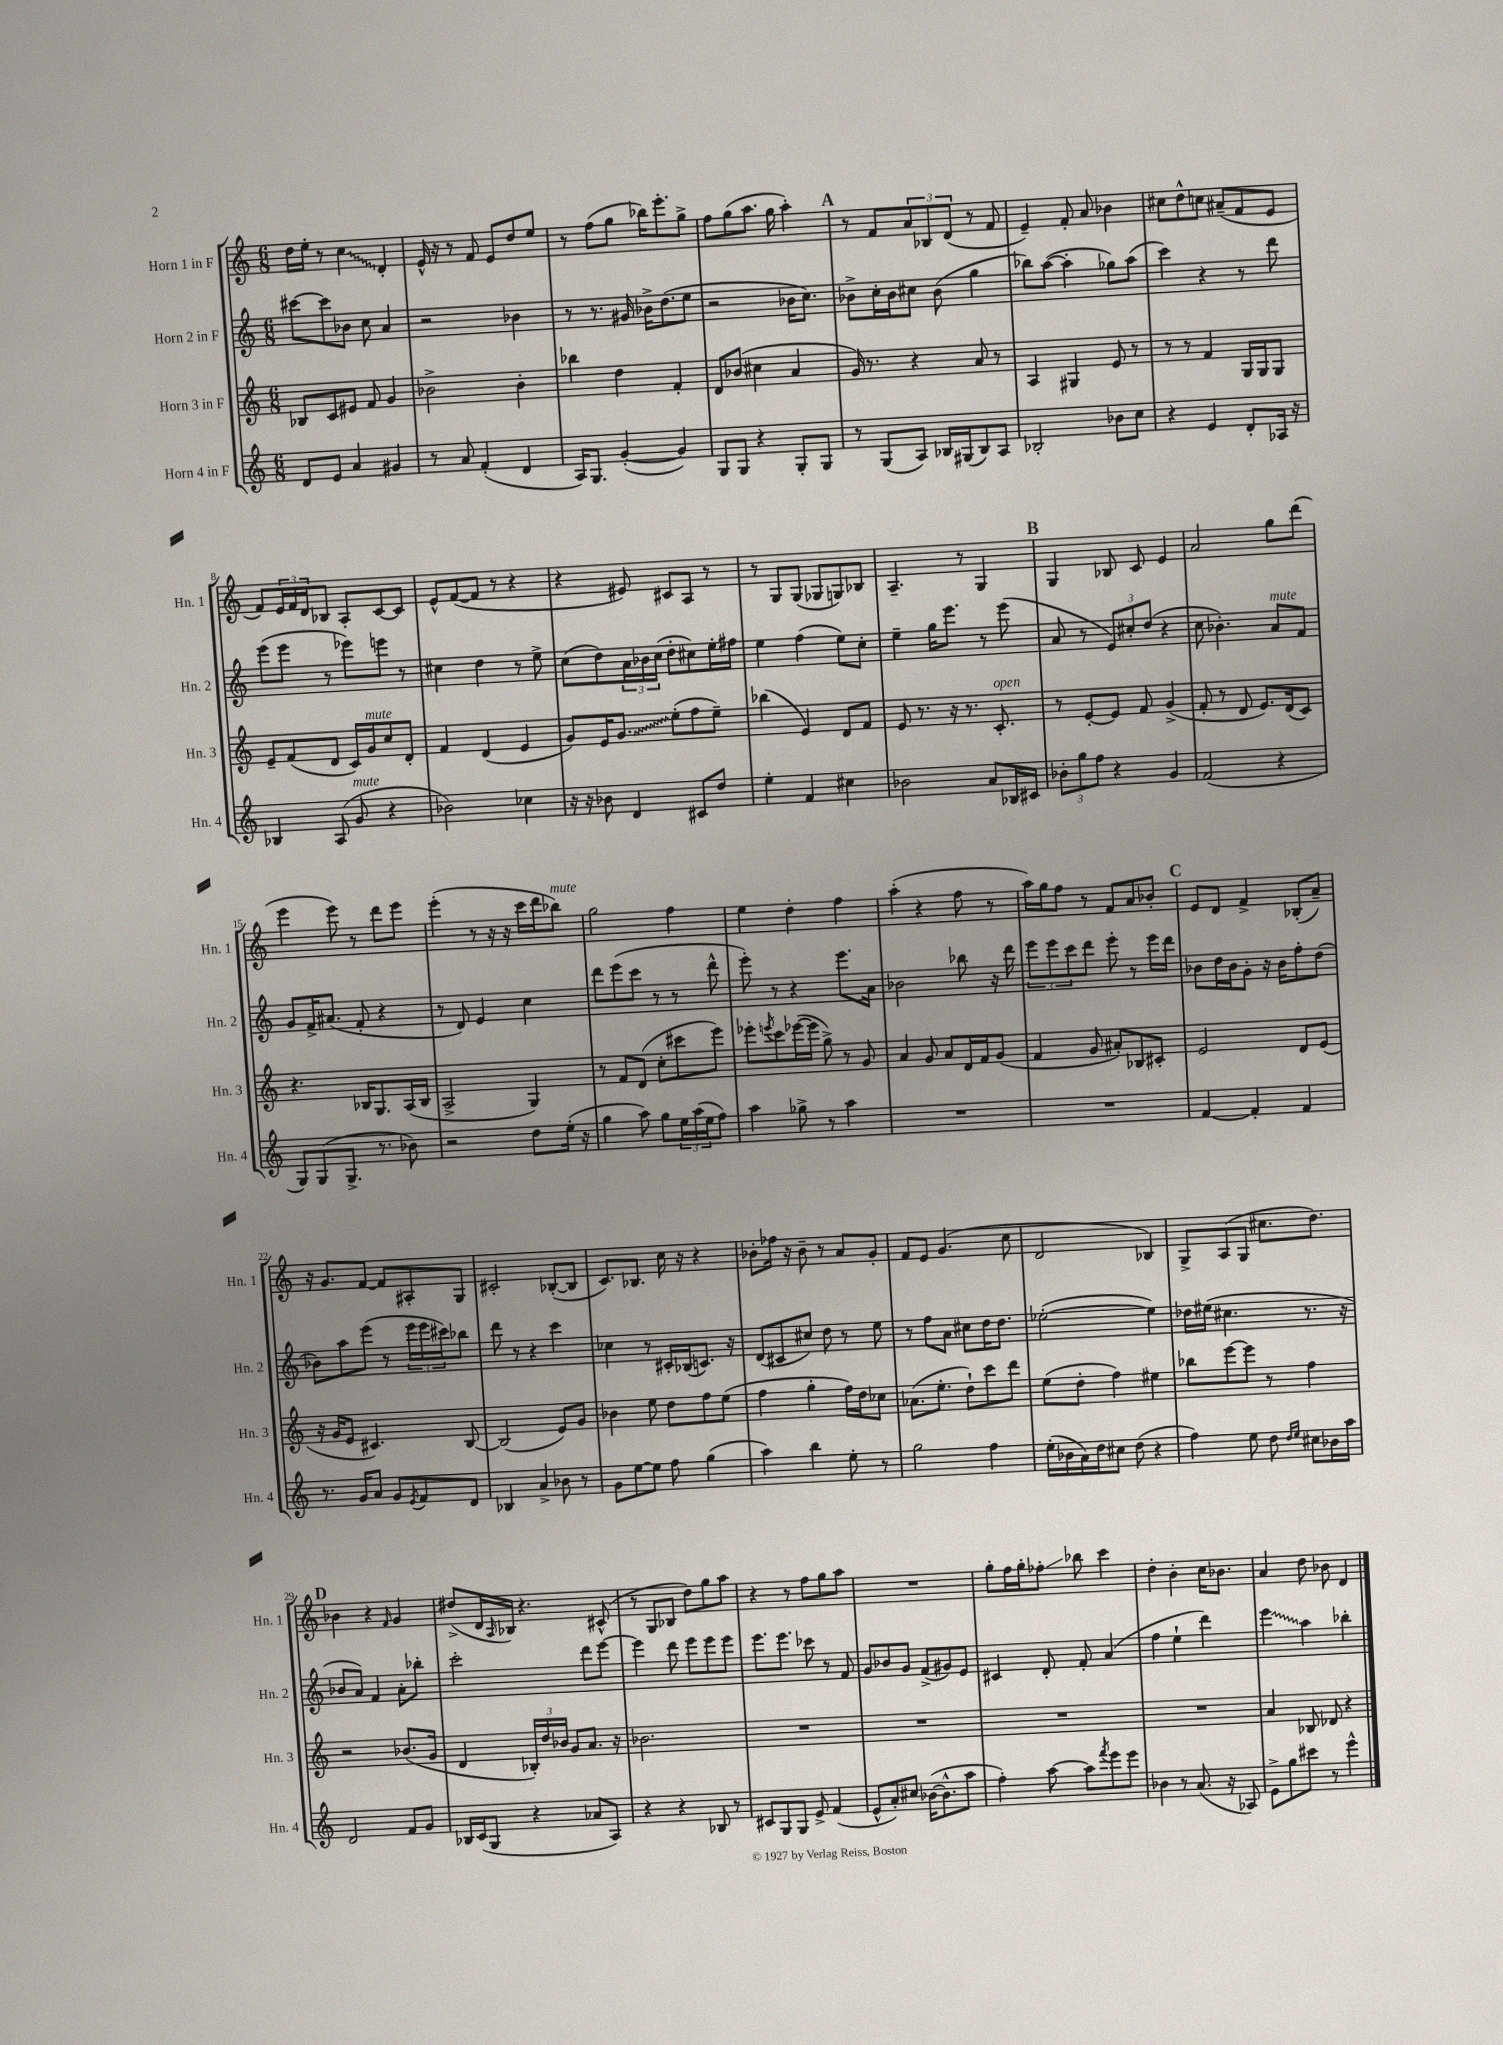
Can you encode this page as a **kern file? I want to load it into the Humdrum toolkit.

**kern	**kern	**kern	**kern
*staff4	*staff3	*staff2	*staff1
*clefG2	*clefG2	*clefG2	*clefG2
*k[]	*k[]	*k[]	*k[]
*M6/8	*M6/8	*M6/8	*M6/8
8d/L	8B-/L	[8ccc#\L	16dd\LL
.	.	.	16ee'\JJ
8e/J	8c/	8ccc#\]	8r
4a/	8e#/J	8b-\J	4cc\
.	8f/	8cc\	.
4g#/	4g/	4a/	4d'/
=	=	=	=
8r	2b-^\	2r	16e^^/
.	.	.	16r
8a/	.	.	8r
(4f'/	.	.	8f/
.	.	.	8e/L
4d/	4b-'\	4b-\	8dd/
.	.	.	8ee/J
=	=	=	=
16A/LK)	4bb-\	8r	8r
8.G/J	.	.	.
.	.	8.r	(8ff\L
([4g'/	4dd\	.	8gg\J
.	.	16g#/	.
.	.	16b-^\LK	16bb-\LK)
.	.	(8.dd\	8.eee'\
4g/])	4f'/	.	.
.	.	8ee\J	8gg^\J
=	=	=	=
8G/L	8d/L	2r	8ff\L
8G/J	(8b-/J	.	(8gg\
4r	4cc#\	.	8.aa\J
.	.	.	16gg\
8G'/L	4a/	16b-\LK	4aa'\)
.	.	8.cc\J)	.
8G/J	.	.	.
=	=	=	=
8r	16g/)	8b-^\L	8r
.	8.r	.	.
(8G/L	.	16cc'\L	8f/L
.	.	16b-\J	.
8A/J)	4r	8cc#\J	12a/
.	.	.	12B-/
16B-/LL	.	(8b-\	.
.	.	.	(12d/J
(16G#/J	.	.	.
8B-/)	8a/	4gg\	8r
8A/J	8r	.	8f/
=	=	=	=
2B-'/	4A/	8bb-\L)	4e~/)
.	.	([8aa\J	.
.	4G#/	4aa'\]	8f'/
.	.	.	8a/
8b-\L	8e/	8gg-\L)	4b-\
8cc\J	8r	(8aa\J	.
=	=	=	=
4r	8r	4ccc\)	8cc#\L
.	8r	.	8dd^^\
4e/	4f/	4r	8cc\J
.	.	.	(8a#~/L
8d'/L	16G/LL	8r	8f/
.	16G/J	.	.
16A-/Jk	8G/J	8ddd\	8e/J
16r	.	.	.
=	=	=	=
4B-/	8e~/L	(8eee\L	8f/L)
.	(8f/	8eee\J	24e/L
.	.	.	24f/
.	.	.	24d/J
(8A/	8d/J	8r	8B-/J
8g/	16c/LL)	8eee-\L)	8A'/L
.	16g/J	.	.
4r	8cc/	8eee\J	[8c/
.	8d'/J	8r	8c/]J
=	=	=	=
2b-\)	4f/	4cc#\	8e^^/L
.	.	.	([8f/
.	(4d/	4dd\	8f/]J
.	.	.	8r
4cc-\	4e/	8r	4r
.	.	8ee^\	.
=	=	=	=
16r	8g/L)	(8cc\L	4r
16r	.	.	.
8b-\	16e/K	8dd\)	.
.	8.g/J	.	.
4d/	.	24a\L	8e#/)
.	.	24b-\	.
.	.	(24cc\JJ	.
.	(8ee'\L	8dd'\L	8c#/L
8c#/L	8ff\	8cc#\)	8A/J
8dd/J	8ee~\J)	16ee'\L	8r
.	.	16ff#\JJ	.
=	=	=	=
4ee'\	(4bb-\	4ee\	8r
.	.	.	8G/L
4f/	4e/)	(4ff\	(8G/J
.	.	.	8G-/L
4cc#\	8d/L	8ee\L)	8G/)
.	8f/J	8cc'\J	8B-/J
=	=	=	=
2b-\	8e/	4ee~\	4.A~/
.	8.r	.	.
.	.	16gg\LK	.
.	16r	8.eee\J	.
.	8.r	.	8r
8a/L	.	8r	4G/
.	8.c'/	.	.
16B-/L	.	(8eee\	.
16c#/JJ	.	.	.
=	=	=	=
12b-'\L	8r	8a/	4G/
12gg\	.	.	.
.	[8e'/L	8r	.
12ff\J	.	.	.
4r	8e/]J	12e/L)	8B-/
.	.	12cc#'/	.
.	8f/	.	8c/
.	.	(12dd/J	.
4g/	(4g^/	4r	4e/
=	=	=	=
(2f/	8f'/	8cc\	2a/
.	8r	4.b-'\)	.
.	8d/	.	.
.	8.e/L)	.	.
4r	.	8a/L	8gg\L
.	(16d/k	.	.
.	8c/J)	8f/J	(8ddd\J
=	=	=	=
8G/L)	4.r	8g/L	4eee\
(8G/	.	16f^/K	.
.	.	(8.a#/J	.
8.G^/J	.	.	8eee\)
.	16B-/LK	8f'/	8r
8.r	8.G/	.	.
.	.	4r	8ddd\L
8b-\)	(16A/L	.	8eee\J
.	16B-/JJ	.	.
=	=	=	=
2r	2A^/	8r	(4eee'\
.	.	8d/)	.
.	.	4e/	8r
.	.	.	16r
.	.	.	16r
8dd\L	4G/)	4cc\	16ccc\LL
.	.	.	16ddd\J
(16ee'\Jk	.	.	8bb-\J)
16r	.	.	.
=	=	=	=
4gg\	8r	8ddd\L	2gg\
.	8f/L	(8eee\	.
8aa\)	(8d/J	8ccc\J	.
8gg\L	8cc'\L	8r	.
24ee\L	8ccc#\	8r	4ff\
(24aa\	.	.	.
24ee\J	.	.	.
8ff\J)	8eee\J)	8ddd^^\	.
=	=	=	=
4aa\	8eee-'\L	8eee'\)	4ee\
.	8qeee/	.	.
.	8ccc\	8r	.
8gg-^\	([16eee-\L	4r	4dd'\
.	16eee-\]JJ	.	.
8r	8gg^\)	.	.
4aa\	8r	8.eee\L	4ff\
.	8g/	.	.
.	.	16a\Jk	.
=	=	=	=
2.r	4a/	2b-\	(4aa'\
.	8g/	.	4r
.	8a/L	.	.
.	16d/L	8bb-\	8ff\
.	16f/J	.	.
.	(8g/J	16r	8r
.	.	16ddd\	.
=	=	=	=
2.r	4f/	12eee\L	16aa\LL)
.	.	.	16gg\J
.	.	12eee\	.
.	.	.	8ff\J
.	.	12ccc\	.
.	8g/	8ddd\J	8r
.	8a#'/L)	8eee'\	8f/L
.	8B-/	8r	8a/
.	8c#'/J	16eee\LL	8b-'/J
.	.	16ddd\JJ	.
=	=	=	=
[4f/	2e/	8b-\L	8e/L
.	.	16dd\L	8d/J
.	.	16b-\J	.
4f'/]	.	8g'\J	4f^/
.	.	16r	.
.	.	16b-\LK	.
4f/	8d/L	8ff'\	(8B-'/L
.	(8e/J	(8dd\J	8a~/J)
=	=	=	=
8.r	16r	8b-\L)	16r
.	16g/LK	.	8.g/L
.	8e/J	8aa\	.
16g/LK	.	.	.
8a/J	4.c#/)	(8eee\J	[8f/J
8g/L	.	8r	8f/]L
8qe/	.	.	.
8f/	.	24eee\LL	8A#'/
.	.	24eee\	.
.	.	24ccc#\J)	.
8d/J	[8B/	8bb-\J	8G/J
=	=	=	=
4B-/	(2B/]	8ddd\	2c#'/
.	.	8r	.
4a^/	.	4r	.
8b-\	8e/L)	4ccc\	([8B-'/L
8r	8g/J	.	8B-/]J
=	=	=	=
8g\L	4b-\	4cc-\	8.c/L)
[8ee\	.	.	.
.	.	.	8.B-/J
8ee\]J	8ee\	8r	.
8ff\	8dd\L	16c#'/LL	16cc\
.	.	(16B-/J	16r
(4gg\	8ff\	8.c/J)	4r
.	(8ee\J	.	.
.	.	16r	.
=	=	=	=
4aa\)	4ff\	(8d/L	8b-'\L
.	.	8c#/	16ff-\Jk
.	.	.	16r
4bb\	4gg'\	8cc#/J)	8b-~\
.	.	8dd\	8r
8ee'\	16ff\LL)	8r	8a/L
.	16dd\J	.	.
8r	8cc-\J	8ee\	8g'/J
=	=	=	=
2gg\	(8.a-\L	8r	8f/L
.	.	8ff\L	8e/J
.	8.ee'\J	.	.
.	.	8a\J	(4.g/
.	8dd`\L)	8cc#\L	.
4ff\	8ccc\	16dd\K	.
.	.	8.dd\J	.
.	8ddd\J	.	8cc\
=	=	=	=
(16ee'\LL	(8ee\L	([2ee-'\	2d/
16b-\	.	.	.
16a\)	8dd'\J	.	.
16dd\J	.	.	.
8cc#\J	4ff\)	.	.
(8dd\	.	.	.
4r	4ee#\	4ee-\])	4B-/)
=	=	=	=
4ff\)	8bb-\L	16dd-\LL	8G^/L
.	.	(16ee#\JJ	.
.	[8eee\	4.cc#\	(8A/
8ee\	8eee\]J	.	8G/J
8dd\	8r	.	8.cc#\L
16qqdd/LL	.	.	.
16qqee/JJ	.	.	.
8cc#\L	4ff\	8.r	.
.	.	.	8.dd\J)
16b-\L	.	.	.
16aa\JJ	.	16r	.
=	=	=	=
2d/	2r	8b-/L	4b-\
.	.	8a/J)	.
.	.	4f/	4r
.	.	.	16qqf/
8f/L	(8.b-/L	8a'\L	4g/
8g/J	.	8bb-'\J	.
.	16g/Jk	.	.
=	=	=	=
16B-/LL	4d/	2ccc'\	(8dd#^/L
(16c/J	.	.	.
8G/J	.	.	16d/L
.	.	.	16qqA/
.	.	.	16B-/JJ)
4r	24B-'/LL)	.	4.r
.	24dd/	.	.
.	24b-/JJ	.	.
.	8g/L	.	.
8a-/L	8.a/J	8ddd\L	.
8A/J)	.	[8eee\J	(8c#^^/
.	16r	.	.
=	=	=	=
4r	2.b-\	4eee\]	8r
.	.	.	8G/L
4r	.	8ddd\	8B-/J
.	.	8eee\L	8dd\L)
8B-/	.	8eee\	8gg\
8r	.	8eee\J	8aa\J
=	=	=	=
8c#/L	2.r	8.eee\L	4r
8G/	.	.	.
.	.	8.eee\J	.
8G/J	.	.	8r
8e^/	.	8ccc-\	8ff\L
(4f/	.	8r	8gg\
.	.	8f/	8aa\J
=	=	=	=
8e^^/L	2.r	8g/L	2.r
8a'/)	.	8b-/	.
8cc#/J	.	8g/J	.
([16b-\LK	.	(8f^/L	.
8.b-^^\]	.	.	.
.	.	8g#/)	.
8aa\J	.	8e/J	.
=	=	=	=
4ff'\)	2.r	4c#/	8gg'\L
.	.	.	16ff\L
.	.	.	16gg'\J
[8aa\	.	8d'/	8ff-'\J
8aa\]L	.	8f'/	8bb-\
8qfff/	.	.	.
8eee\	.	(4a/	4ccc\
8eee\J	.	.	.
=	=	=	=
4b-\	2.r	4ff\	4dd'\
8r	.	4ee`\	4b'\
(8.a/	.	.	.
.	.	4ddd\)	16cc\LK
16r	.	.	8.b-\J
8A-/)	.	.	.
=	=	=	=
8e^\L	4a/	4eee\	4a/
8gg\	.	.	.
8ccc#\J	8B-/	4aa\	8dd\
8r	8d-/	.	8b-\
4eee^^\	4r	4bb-'\	4d/
==	==	==	==
*-	*-	*-	*-
